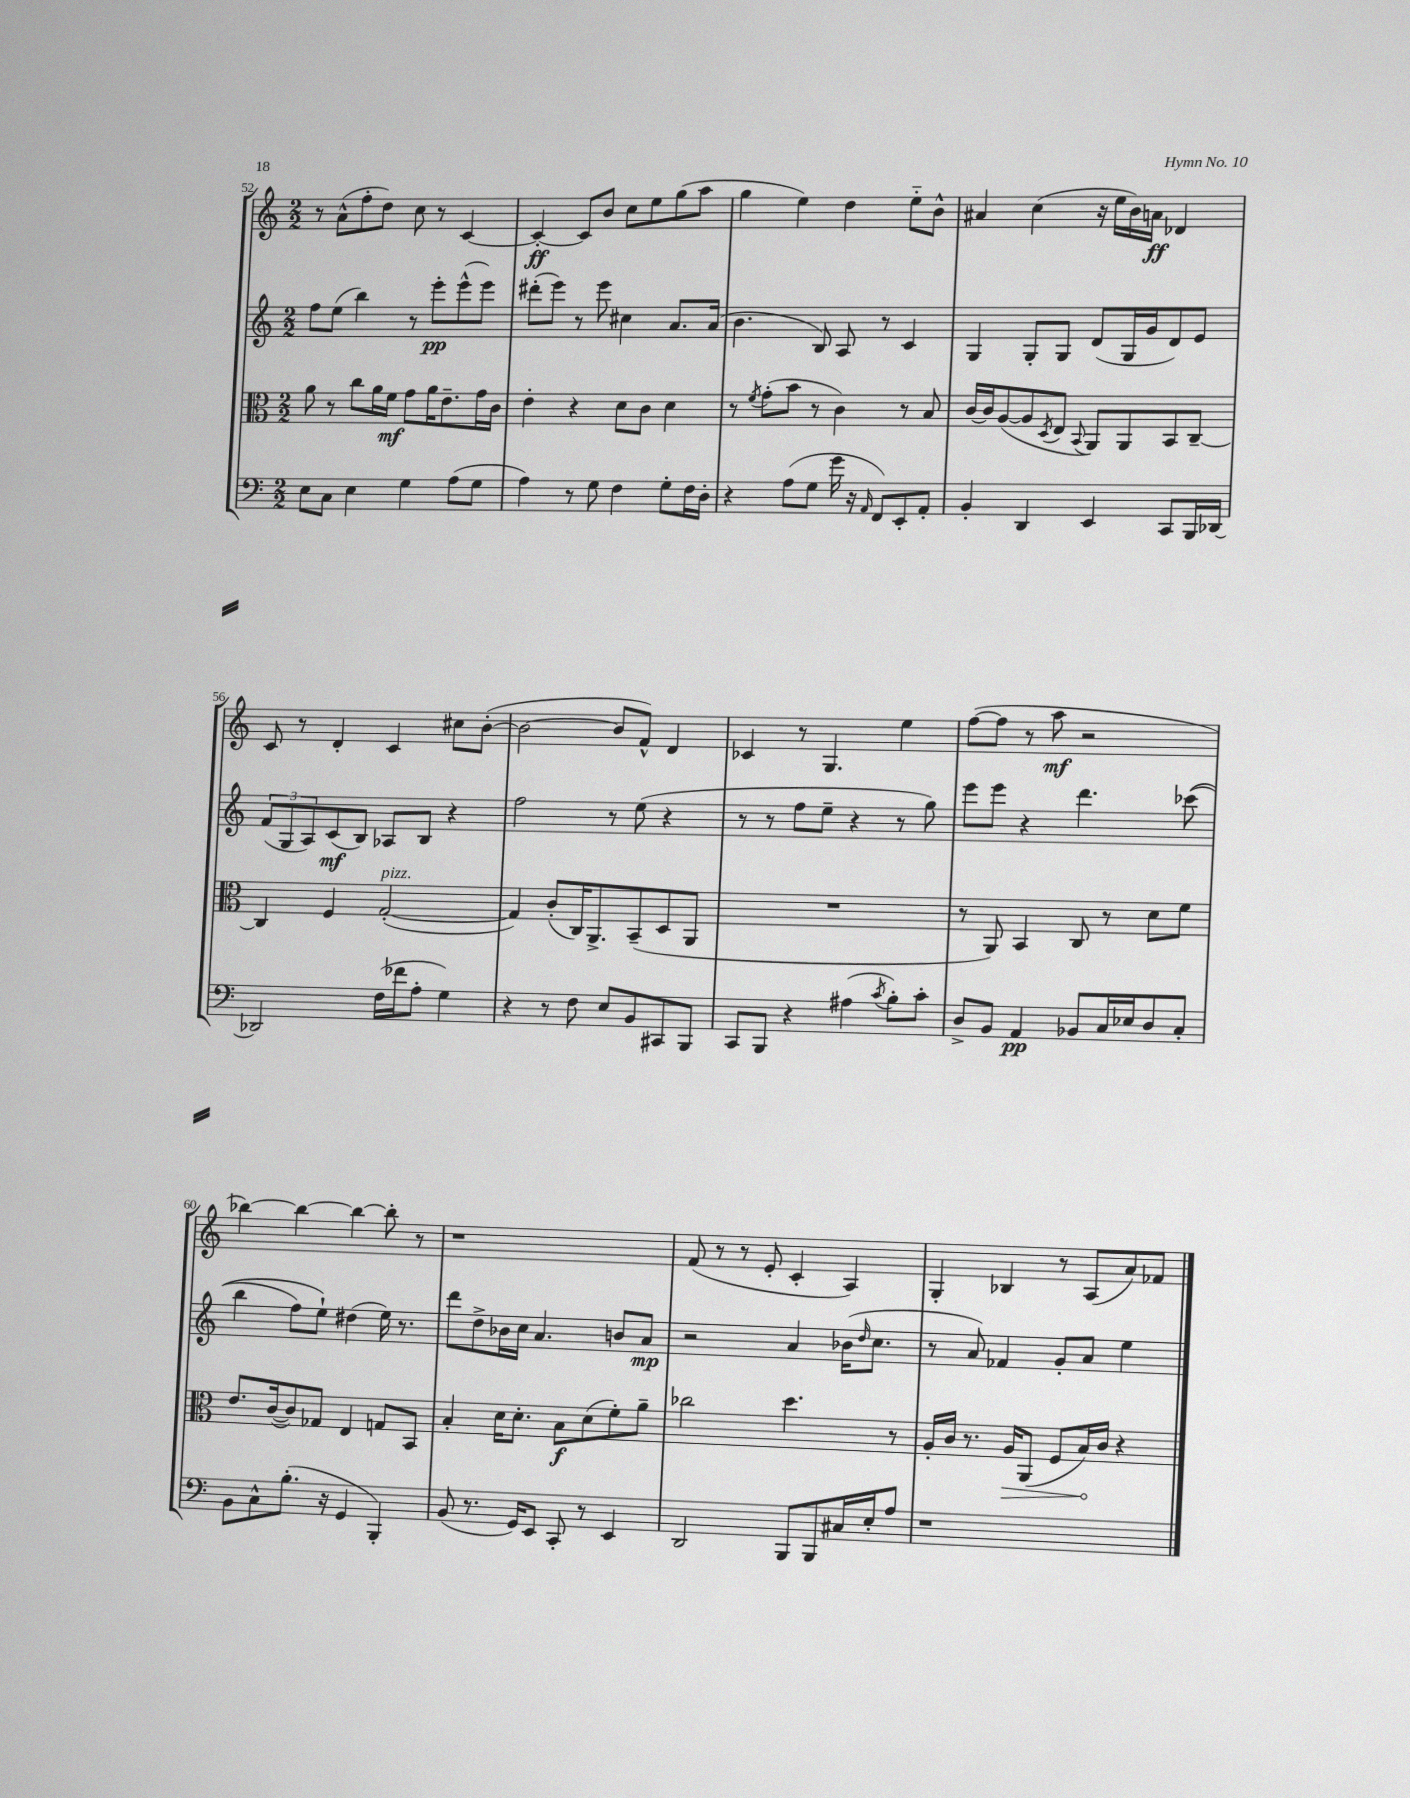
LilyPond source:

<<
\new StaffGroup <<
\new Staff = "s0" {
    \clef treble \key c \major \numericTimeSignature \time 2/2
    r8 a'8-^( f''8-. d''8) c''8 r8 c'4~ |
    c'4~-.\ff c'8 b'8 c''8 e''8 g''8( a''8 |
    g''4 e''4) d''4 e''8-_ b'8-^ |
    ais'4 c''4( r16 e''16 b'16) a'16\ff des'4 |
    c'8 r8 d'4-. c'4 cis''8 b'8~-.( |
    b'2~ b'8 f'8-^) d'4 |
    ces'4 r8 g4. e''4 |
    f''8~( f''8 r8 a''8\mf r2 |
    bes''4~) bes''4~ bes''4~ bes''8-. r8 |
    r1 |
    f'8( r8 r8 e'8-. c'4-. a4) |
    g4-. bes4 r8 a8( a'8) fes'8 \bar "|." |
}
\new Staff = "s1" {
    \clef treble \key c \major \numericTimeSignature \time 2/2
    f''8 e''8( b''4) r8 e'''8-.\pp e'''8-^( e'''8) |
    dis'''8-.( e'''8) r8 e'''8 cis''4 a'8. a'16( |
    b'4. b8) a8 r8 c'4 |
    g4 g8-. g8 d'8( g16 g'16 d'8) e'8 |
    \tuplet 3/2 { f'8( g8 a8) } c'8\mf( b8) aes8 b8 r4 |
    f''2 r8 e''8( r4 |
    r8 r8 f''8 e''8-- r4 r8 g''8) |
    e'''8 e'''8 r4 d'''4. ces'''8(\( |
    b''4 f''8) e''8-!\) dis''4( e''16) r8. |
    d'''8 d''8-> bes'16 c''16 a'4. b'8 a'8\mp |
    r2 a'4 bes'16( \grace { d''16 } c''8. |
    r8 a'8) fes'4 g'8-. a'8 e''4 \bar "|." |
}
\new Staff = "s2" {
    \clef alto \key c \major \numericTimeSignature \time 2/2
    a'8 r8 c''8 a'16 f'16\mf g'8 a'16 e'8.-- g'16 c'16 |
    e'4-. r4 d'8 c'8 d'4 |
    r8 \acciaccatura { f'8 } g'8-.( b'8 r8 c'4) r8 b8 |
    c'16~ c'16 a8~( a8 \acciaccatura { d8 } e8 \appoggiatura { b,8 } a,8) a,8 b,8 c8~-- |
    c4 f4 g2~-.^\markup { \italic "pizz." }( |
    g4) c'8-.( c16) a,8.-> b,8--( d8 a,8 |
    R1 |
    r8 a,8) b,4 c8 r8 d'8 f'8 |
    e'8. c'16~( c'8) ges8 e4 g8 b,8 |
    b4-. d'16 d'8.-. b8\f d'8( f'8-.) a'8-- |
    ces''2 d''4. r8 |
    a16-. c'16 r8. \once \override Hairpin.circled-tip = ##t a16\> a,8( f8 b16\!) c'16 r4 \bar "|." |
}
\new Staff = "s3" {
    \clef bass \key c \major \numericTimeSignature \time 2/2
    e8 c8 e4 g4 a8( g8 |
    a4) r8 g8 f4 g8-. f16 d16-. |
    r4 a8( g8 g'16 r16 \grace { a,16 } f,8) e,8-. a,8-. |
    b,4-. d,4 e,4 c,8 b,,16 des,16~ |
    des,2 f16( fes'16 a8-. g4) |
    r4 r8 f8 e8 b,8 cis,8 b,,8 |
    c,8 b,,8 r4 ais4( \acciaccatura { c'8 } b8-.) c'8-. |
    d8-> b,8 a,4\pp bes,8 c16 ees16 d8 c8-. |
    b,8 c8-^ b8.-.( r16 g,4 b,,4-.) |
    b,8( r8. g,16) e,8 c,8-. r8 e,4 |
    d,2 b,,8 b,,8 cis16 e16-. a8 |
    r1 \bar "|." |
}
>>
>>
\layout { \context { \Score currentBarNumber = #52 } }
